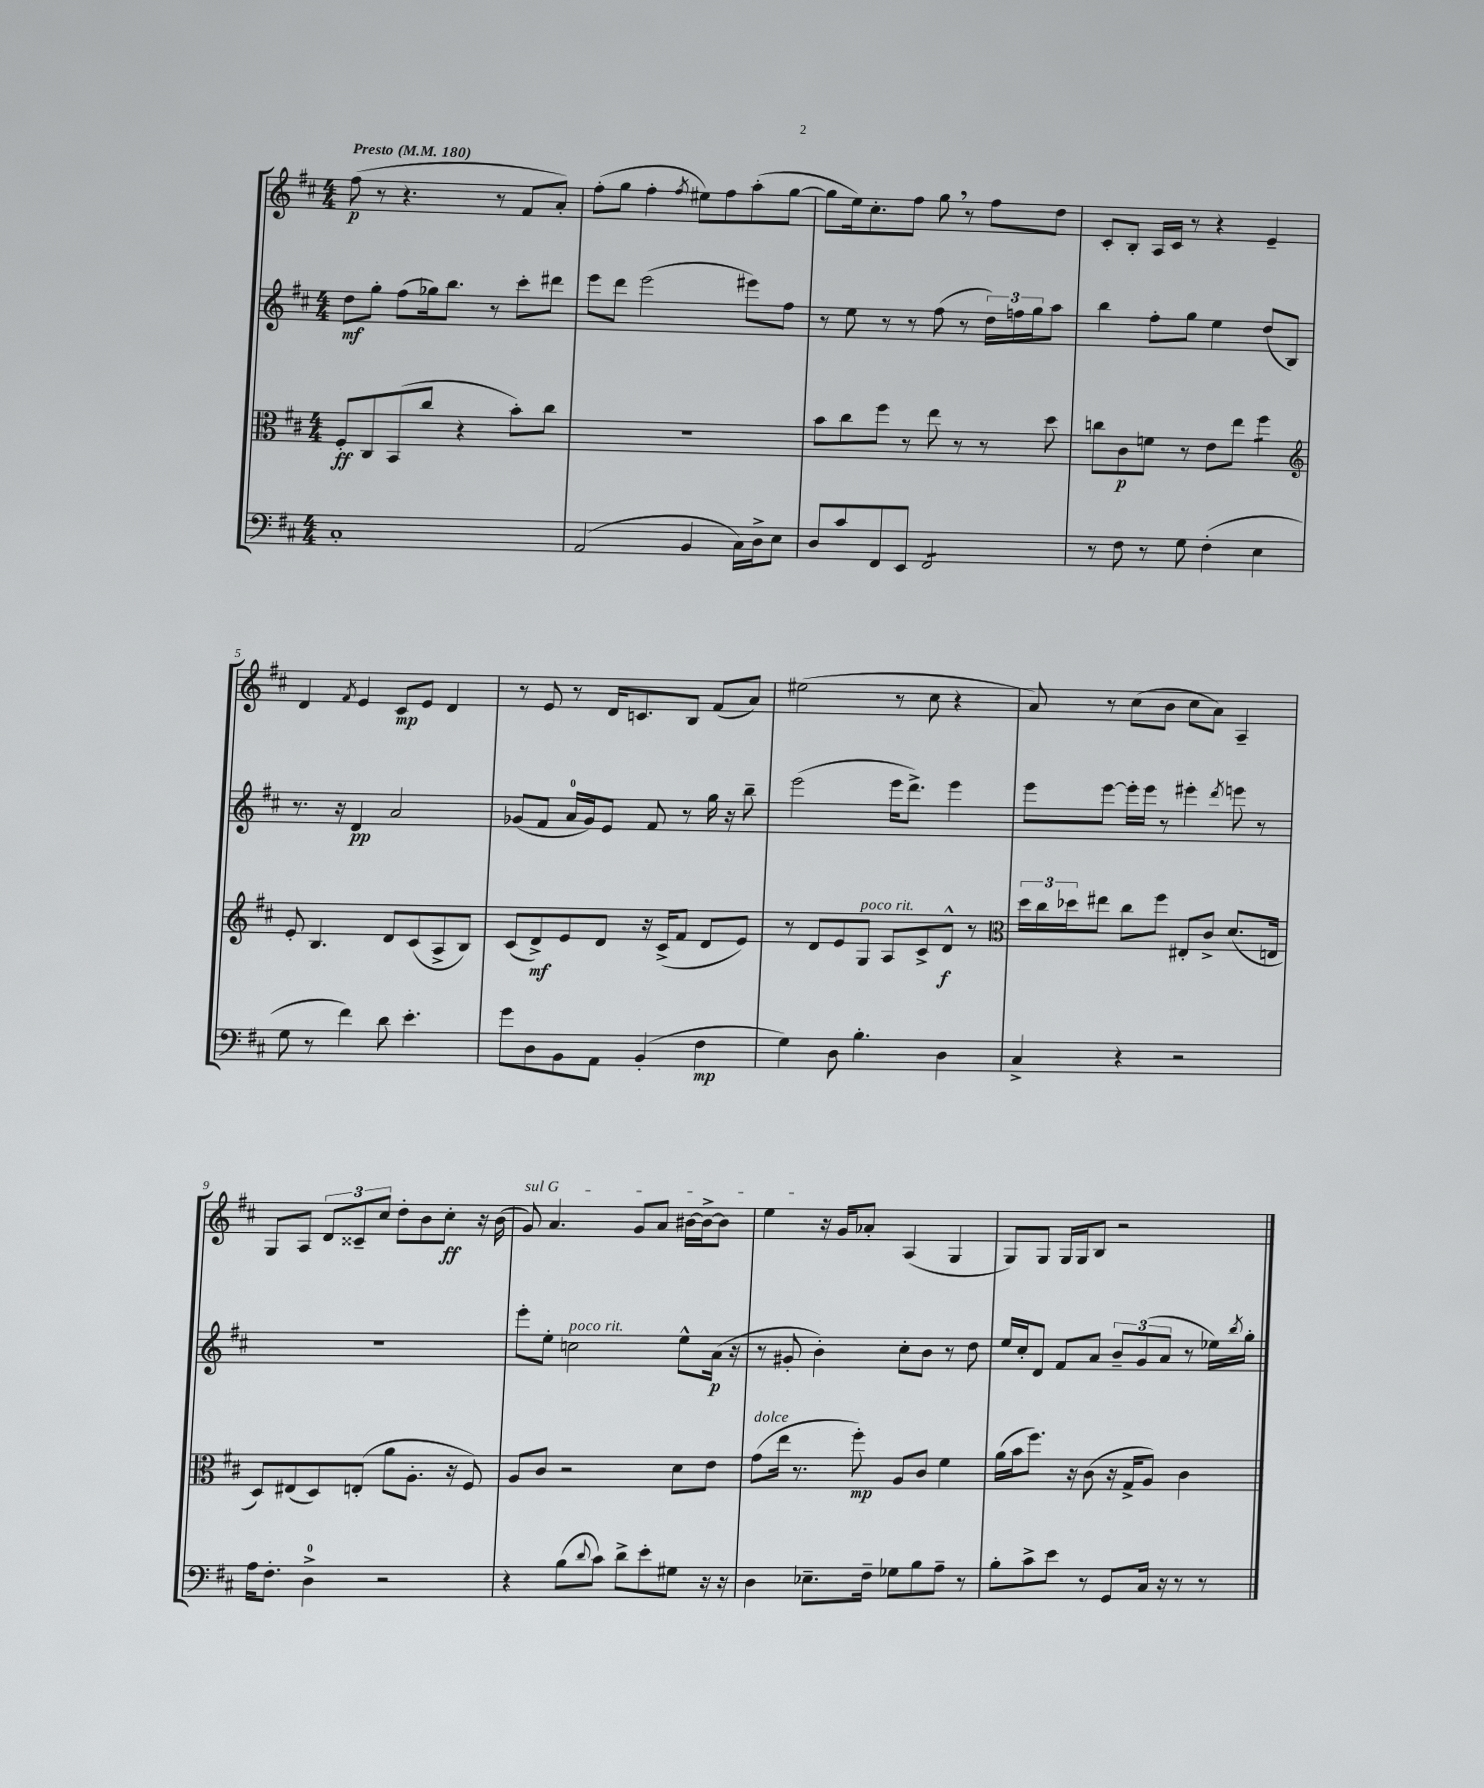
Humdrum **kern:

**kern	**dynam	**kern	**dynam	**kern	**dynam	**kern	**dynam
*part4	*part4	*part3	*part3	*part2	*part2	*part1	*part1
*staff4	*staff4	*staff3	*staff3	*staff2	*staff2	*staff1	*staff1
*clefF4	*	*clefC3	*	*clefG2	*	*clefG2	*
*k[f#c#]	*	*k[f#c#]	*	*k[f#c#]	*	*k[f#c#]	*
*M4/4	*	*M4/4	*	*M4/4	*	*M4/4	*
*MM180	*	*MM180	*	*MM180	*	*MM180	*
=1	=1	=1	=1	=1	=1	=1	=1
!	!	!	!	!	!	!LO:TX:a:B:t=Presto	!
1C#'	.	8F#'/L	ff	8dd\L	mf	(8ff#\	p
.	.	8C#/	.	8gg'\J	.	8r	.
.	.	(8BB/	.	(8ff#\L	.	4.r	.
.	.	8cc#/J	.	16gg-X\k)	.	.	.
.	.	.	.	8.bb\J	.	.	.
.	.	4r	.	.	.	.	.
.	.	.	.	8r	.	8r	.
.	.	8b'\L)	.	8ccc#'\L	.	8f#/L	.
.	.	8cc#\J	.	8ddd#X\J	.	8a'/J)	.
=2	=2	=2	=2	=2	=2	=2	=2
(2AA/	.	1r	.	8eee\L	.	(8ff#'\L	.
.	.	.	.	8ddd\J	.	8gg\J	.
.	.	.	.	(2eee\	.	4ff#'\	.
.	.	.	.	.	.	8qff#/	.
4BB/	.	.	.	.	.	8ee#X\L)	.
.	.	.	.	.	.	8ff#\	.
16C#\LL)	.	.	.	8eee#X\L)	.	(8aa'\	.
16D^\J	.	.	.	.	.	.	.
8E\J	.	.	.	8ff#\J	.	[8gg\J	.
=3	=3	=3	=3	=3	=3	=3	=3
8D/L	.	8b\L	.	8r	.	8gg\L]	.
8c#/	.	8cc#\	.	8ee\	.	16ee\k)	.
.	.	.	.	.	.	8.cc#'\	.
8FF#/	.	8ff#\J	.	8r	.	.	.
8EE/J	.	8r	.	8r	.	8ff#\J	.
*tremolo	*	*	*	*	*	*	*
8FF#/L	.	8ee\	.	(8ff#\	.	8gg,\	.
8FF#/	.	8r	.	8r	.	8r	.
8FF#/	.	8r	.	24dd\LL)	.	8ff#\L	.
.	.	.	.	24ffn\	.	.	.
.	.	.	.	24gg\J	.	.	.
8FF#/J	.	8dd\	.	8aa\J	.	8dd\J	.
*Xtremolo	*	*	*	*	*	*	*
=4	=4	=4	=4	=4	=4	=4	=4
8r	.	8ccn\L	.	4bb\	.	8c#'/L	.
8F#\	.	8c#\	p	.	.	8B'/J	.
8r	.	8fn\J	.	8ff#'\L	.	16A/LL	.
.	.	.	.	.	.	16c#/JJ	.
8G\	.	8r	.	8gg\J	.	8r	.
(4F#'\	.	8e\L	.	4ee\	.	4r	.
.	.	8ee\J	.	.	.	.	.
*	*	*tremolo	*	*	*	*	*
4E\	.	8ff#\L	.	(8dd/L	.	4e~/	.
.	.	8ff#\J	.	8B/J)	.	.	.
*	*	*Xtremolo	*	*	*	*	*
!!LO:LB:g=z
=5	=5	=5	=5	=5	=5	=5	=5
*	*	*clefG2	*	*	*	*	*
8G\	.	8e'/	.	8.r	.	4d/	.
8r	.	4.B/	.	.	.	.	.
.	.	.	.	16r	.	.	.
.	.	.	.	.	.	8qf#/	.
4f#\)	.	.	.	4d/	pp	4e/	.
8d\	.	8d/L	.	2a/	.	8c#/L	mp
4.e'\	.	(8c#/	.	.	.	8e/J	.
.	.	8A^/	.	.	.	4d/	.
.	.	8B/J)	.	.	.	.	.
=6	=6	=6	=6	=6	=6	=6	=6
8g\L	.	(8c#/L	.	(8g-X/L	.	8r	.
8D\	.	8d^/)	mf	8f#/J	.	8e/	.
8BB\	.	8e/	.	16a/LL	.	8r	.
.	.	.	.	16g-/J)	.	.	.
8AA\J	.	8d/J	.	8e/J	.	16d/KL	.
.	.	.	.	.	.	8.cn/	.
(4BB'/	.	16r	.	8f#/	.	.	.
.	.	(16c#^/KL	.	.	.	.	.
.	.	8f#/J	.	8r	.	8B/J	.
4F#\	mp	8d/L	.	16gg\	.	(8f#/L	.
.	.	.	.	16r	.	.	.
.	.	8e/J)	.	8bb~\	.	8a/J)	.
=7	=7	=7	=7	=7	=7	=7	=7
4G\)	.	8r	.	(2eee\	.	(2ee#X\	.
.	.	8d/L	.	.	.	.	.
8D\	.	8e/	.	.	.	.	.
!	!	!LO:TX:a:i:t=poco rit.	!	!	!	!	!
4.B'\	.	8G/J	.	.	.	.	.
.	.	8A/L	.	16eee\KL	.	8r	.
.	.	.	.	8.ddd^\J)	.	.	.
.	.	8c#^/	.	.	.	8cc#\	.
4D\	.	8d^^/J	f	4eee\	.	4r	.
.	.	8r	.	.	.	.	.
=8	=8	=8	=8	=8	=8	=8	=8
*	*	*clefC3	*	*	*	*	*
4C#^/	.	24dd\LL	.	8eee\L	.	8a/)	.
.	.	24cc#\	.	.	.	.	.
.	.	24dd-X\J	.	.	.	.	.
.	.	8ee#X\J	.	[8eee\J	.	8r	.
4r	.	8cc#\L	.	16eee'\LL]	.	(8cc#\L	.
.	.	.	.	16eee\JJ	.	.	.
.	.	8ff#\J	.	8r	.	8b\J	.
2r	.	8E#X'/L	.	4eee#X'\	.	8cc#\L	.
.	.	8c#^/J	.	.	.	8a\J)	.
.	.	.	.	8qddd/	.	.	.
.	.	(8.d/L	.	8eeen\	.	4A~/	.
.	.	.	.	8r	.	.	.
.	.	16En/Jk	.	.	.	.	.
!!LO:LB:g=z
=9	=9	=9	=9	=9	=9	=9	=9
16A\KL	.	8D/L)	.	1r	.	8G/L	.
8.F#'\J	.	.	.	.	.	.	.
.	.	(8E#X/	.	.	.	8A/J	.
4D^\	.	8D/)	.	.	.	12d/L	.
.	.	.	.	.	.	12c##X~/	.
.	.	(8En'/J	.	.	.	.	.
.	.	.	.	.	.	12cc#/J	.
2r	.	8a\L	.	.	.	8dd'\L	.
.	.	8.A'\J	.	.	.	8b\	.
.	.	.	.	.	.	8cc#'\J	ff
.	.	16r	.	.	.	.	.
.	.	8F#/)	.	.	.	16r	.
.	.	.	.	.	.	(16b\	.
=10	=10	=10	=10	=10	=10	=10	=10
!	!	!	!	!	!	!LO:TX:a:i:t=sul G	!
4r	.	8A/L	.	8eee'\L	.	8g/)	.
.	.	8c#/J	.	8ee'\J	.	4.a/	.
!	!	!	!	!LO:TX:a:i:t=poco rit.	!	!	!
(8B\L	.	2r	.	2ccn\	.	.	.
8qqd/	.	.	.	.	.	.	.
8c#\J)	.	.	.	.	.	.	.
8d^\L	.	.	.	.	.	8g/L	.
8e'\	.	.	.	.	.	8a/J	.
8G#X\J	.	8d\L	.	8ee^^\L	.	[16b#X\LL	.
.	.	.	.	.	.	16b#^\J_	.
16r	.	8e\J	.	(16a\Jk	p	8b#\J]	.
16r	.	.	.	16r	.	.	.
=11	=11	=11	=11	=11	=11	=11	=11
!	!	!LO:TX:a:i:t=dolce	!	!	!	!	!
4D\	.	(8g\L	.	8r	.	4ee\	.
.	.	16ee\Jk	.	8g#X'/	.	.	.
.	.	8.r	.	.	.	.	.
8.E-X~\L	.	.	.	4b'\)	.	16r	.
.	.	.	.	.	.	16g/KL	.
.	.	8ff#'\)	mp	.	.	8a-X'/J	.
16F#~\Jk	.	.	.	.	.	.	.
8G-X\L	.	8A/L	.	8cc#'\L	.	(4A/	.
8B\	.	8c#/J	.	8b\J	.	.	.
8A~\J	.	4f#\	.	8r	.	4G/	.
8r	.	.	.	8dd\	.	.	.
=12	=12	=12	=12	=12	=12	=12	=12
8B'\L	.	(16a\LL	.	16ee/LL	.	8G/L)	.
.	.	16b\J	.	16cc#'/J	.	.	.
8c#^\	.	8.ff#\J)	.	8d/J	.	8G/J	.
8e\J	.	.	.	8f#/L	.	16G/LL	.
.	.	16r	.	.	.	16G/J	.
8r	.	(8c#\	.	8a/J	.	8B/J	.
8GG/L	.	16r	.	12b~/L	.	2r	.
.	.	16G^/KL	.	.	.	.	.
.	.	.	.	(12g/	.	.	.
16C#/Jk	.	8A/J)	.	.	.	.	.
.	.	.	.	12a/J	.	.	.
16r	.	.	.	.	.	.	.
8r	.	4c#\	.	8r	.	.	.
8r	.	.	.	16ee-X\LL)	.	.	.
.	.	.	.	8qbb/	.	.	.
.	.	.	.	16gg'\JJ	.	.	.
==	==	==	==	==	==	==	==
*-	*-	*-	*-	*-	*-	*-	*-
